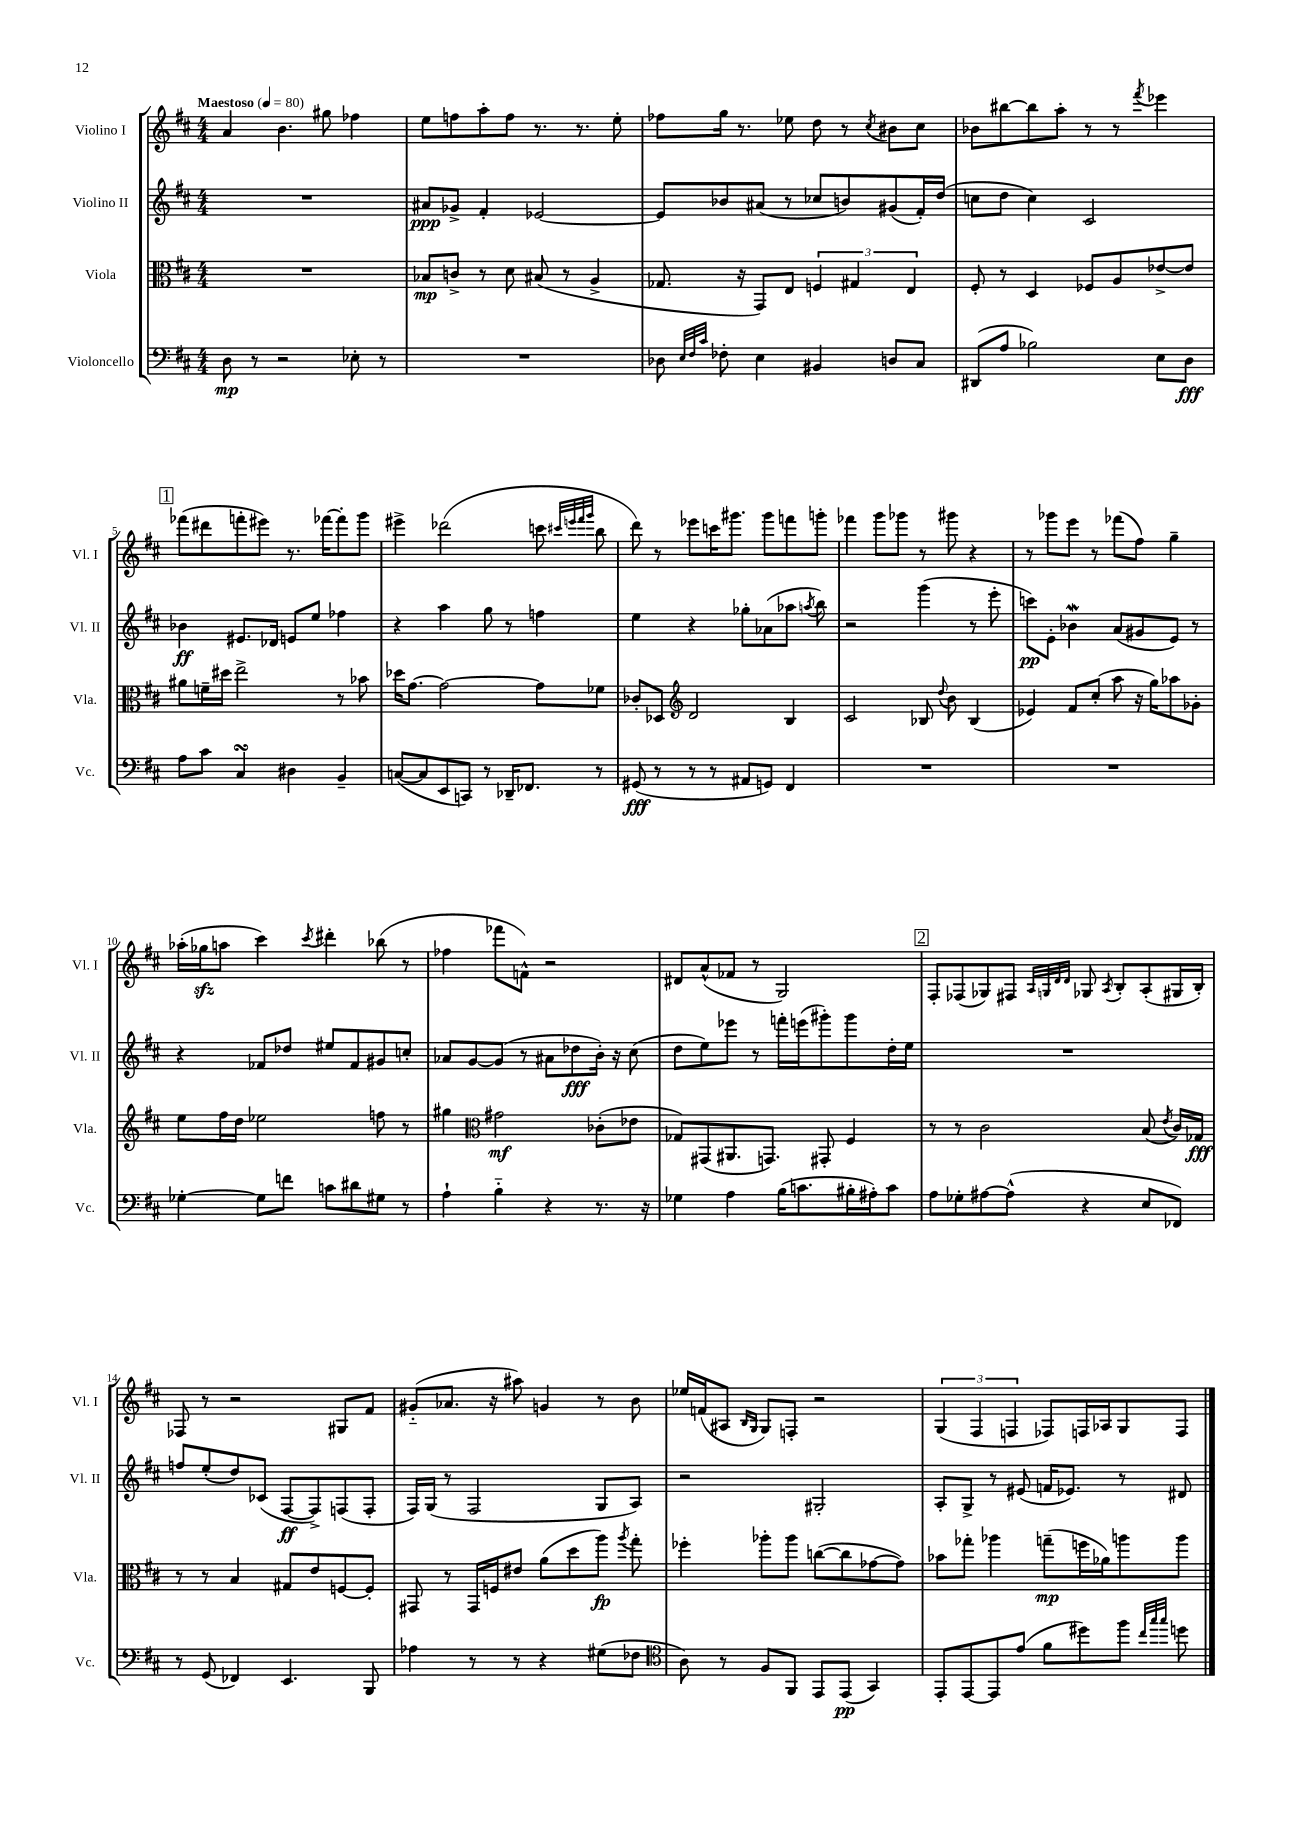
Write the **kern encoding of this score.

**kern	**kern	**kern	**kern
*staff4	*staff3	*staff2	*staff1
*clefF4	*clefC3	*clefG2	*clefG2
*k[f#c#]	*k[f#c#]	*k[f#c#]	*k[f#c#]
*M4/4	*M4/4	*M4/4	*M4/4
*MM80	*MM80	*MM80	*MM80
8D\	1r	1r	4a/
8r	.	.	.
2r	.	.	4.b\
.	.	.	8gg#\
8E-'\	.	.	4ff-\
8r	.	.	.
=	=	=	=
1r	8B-/L	8a#/L	8ee\L
.	8c^/J	8g-^/J	8ff\
.	8r	4f#'/	8aa'\
.	8d\	.	8ff\J
.	(8B#/	[2e-/	8.r
.	8r	.	.
.	.	.	8.r
.	4A^/	.	.
.	.	.	8ee'\
=	=	=	=
8D-\	8.G-/	8e-/]L	8ff-\L
32qqE/LLL	.	.	.
32qqF#/	.	.	.
32qqc#/JJJ	.	.	.
8F-'\	.	8b-/	16gg\Jk
.	16r	.	8.r
4E\	8GG/L)	(8a#/J	.
.	8E/J	8r	8ee-\
4BB#/	6F/	8cc-/L	8dd\
.	.	8b/)	8r
.	6G#/	.	.
.	.	.	8qcc#/
8D/L	.	(8g#/	8b#\L
.	6E/	.	.
8C#/J	.	16f#'/L)	8cc#\J
.	.	(16dd/JJ	.
=	=	=	=
(8DD#/L	8F#'/	8cc\L	8b-\L
8A/J	8r	8dd\J	[8bb#\
2B-\)	4D/	4cc\)	8bb#\]
.	.	.	8aa'\J
.	8F-/L	2c#/	8r
.	8A/	.	8r
.	.	.	8qfff#/
8E\L	[8e-^/	.	4eee-\
8D\J	8e-/]J	.	.
=	=	=	=
8A\L	8a#\L	4b-\	(8fff-\L
8c#\J	16f~\L	.	8ddd#\
.	16dd#\JJ	.	.
4C#/	2ee^\	8.e#/L	8fff'\
.	.	.	8eee#\J)
.	.	16d-/Jk	.
4D#\	.	8e/L	8.r
.	.	8ee/J	.
.	.	.	[16fff-\LK
4BB~/	8r	4ff-\	8fff-'\]
.	8b-\	.	8ggg\J
=	=	=	=
([8C/L	16dd-\LK	4r	4eee#^\
.	[8.g\J	.	.
8C/]	.	.	.
8EE/	2g\_	4aa\	(2ddd-\
8CC/J)	.	.	.
8r	.	8gg\	.
16DD-~/LK	.	8r	.
8.FF-/J	.	.	.
.	8g\]L	4ff\	8ccc\
.	.	.	32qqccc#/LLL
.	.	.	32qqeee/
.	.	.	32qqfff#/
.	.	.	32qqggg/JJJ
8r	8f-\J	.	8bb\
=	=	=	=
(8GG#/	8c-'/L	4ee\	8ddd\)
8r	8D-/J	.	8r
*	*clefG2	*	*
8r	2d/	4r	8eee-\L
8r	.	.	16ccc\K
.	.	.	8.ggg#\J
8AA#/L	.	8gg-'\L	.
8GG/J)	.	(8a-\	8ggg#\L
4FF#/	4B/	8aa-\J	8fff\
.	.	8qaa/	.
.	.	8bb\)	8ggg'\J
=	=	=	=
1r	2c#/	2r	4fff-\
.	.	.	8ggg\L
.	.	.	8ggg-\J
.	8B-/	(4ggg\	8r
.	8qqdd/	.	.
.	8b\	.	8ggg#\
.	(4B-/	8r	4r
.	.	8eee'\	.
=	=	=	=
1r	4e-/)	8ccc\L)	8r
.	.	8e'\J	8ggg-\L
.	8f#/L	4b-\	8eee\J
.	(8cc#'/J	.	8r
.	8aa\	(8a/L	(8fff-\L
.	16r	8g#/	8ff#\J)
.	16gg\LK)	.	.
.	8aa-\	8e/J)	4gg~\
.	8g-'\J	8r	.
=	=	=	=
[4G-'\	8ee\L	4r	(16aa-'\LL
.	.	.	16gg-\J
.	16ff#\L	.	8aa\J
.	16dd\JJ	.	.
8G-\]L	2ee-\	8f-/L	4ccc#\)
8f\J	.	8dd-/J	.
.	.	.	8qccc#/
8c\L	.	8ee#/L	4ddd#'\
8d#\	.	8f-/	.
8G#\J	8ff\	8g#/	(8bb-\
8r	8r	8cc'/J	8r
=	=	=	=
4A`\	4gg#\	8a-/L	4ff-\
.	.	[8g/	.
*	*clefC3	*	*
4B'~\	2g#\	(8g/]J	8fff-\L
.	.	8r	8f^^\J)
4r	.	8a#\L	2r
.	.	8dd-\	.
8.r	(8c-'\L	16b'\Jk)	.
.	.	16r	.
.	8e-\J	(8cc#\	.
16r	.	.	.
=	=	=	=
4G-\	8G-/L)	8dd\L	8d#/L
.	(8GG#/	8ee\)	(8a^^/
4A\	8.AA#/	8eee-\J	8f-/J
.	.	8r	8r
.	8.GG/J)	.	.
(16B\LK	.	16fff'\LL	2G/)
8.c\	.	(16eee\J	.
.	8GG#'/	8ggg#'\)	.
16B#'\L	4F#/	8ggg#\	.
16A#'\J)	.	.	.
8c\J	.	16dd'\L	.
.	.	16ee\JJ	.
=	=	=	=
8A\L	8r	1r	8F#'/L
8G-'\	8r	.	(8F-/
[8A#\	2c#\	.	8G-/)
(8A#^^\]J	.	.	8F#/J
.	.	.	32qqA/LLL
.	.	.	32qqG/
.	.	.	32qqd/
.	.	.	32qqd/JJJ
4r	.	.	8G-/
.	.	.	8qA/
.	.	.	8B'/L
8E/L	(8B/	.	(8A'/
.	8qe/	.	.
8FF-/J)	16c#/LL)	.	16G#/L
.	16G-/JJ	.	16B'/JJ)
=	=	=	=
8r	8r	8ff/L	8F-/
(8GG/	8r	(8ee'/	8r
4FF-/)	4B/	8dd/)	2r
.	.	(8c-/J	.
4.EE/	8G#/L	[8F#/L	.
.	8e/	8F#^/])	.
.	[8F/	(8F/	8G#/L
8BBB/	8F'/]J	8F'/J	8f#/J
=	=	=	=
4A-\	8GG#/	16F#/LL)	(8g#'~/L
.	.	(16G/JJ	.
.	8r	8r	8.a-/J
8r	16GG#/LL	2F#/	.
.	16F/J	.	16r
8r	8e#/J	.	8aa#\)
4r	(8a\L	.	4g/
.	8dd\	.	.
(8G#\L	8aa\J)	8G/L	8r
.	8qaa/	.	.
8F-\J	8gg'\	8A/J)	8b\
=	=	=	=
*clefC4	*	*	*
8A\)	4ff-'\	2r	16ee-/LL
.	.	.	(16f/J
8r	.	.	8A#/J
.	.	.	16qqB/LL
.	.	.	16qqG/JJ
8F#/L	8aa-'\L	.	8G/L)
8FF#/J	8aa-\J	.	8F'/J
8EE/L	([8cc\L	2G#'/	2r
(8EE/J	8cc\]	.	.
4GG/)	[8g-\	.	.
.	8g-\]J)	.	.
=	=	=	=
8EE'/L	8b-\L	8A'/L	(6G/
[8EE/	8gg-'\J	8G^/J	.
.	.	.	6F#/
8EE/]	4aa-\	8r	.
.	.	.	6F/
(8e/J	.	(8e#/	.
8f#\L	(8gg~\L	16f/LK	8F-/L)
.	.	8.e-/J)	.
8dd#\)	16ff\L	.	16F/L
.	16a-\J)	.	16A-/J
8ff#\J	8aa\	8r	8G/
32qqcc#/LLL	.	.	.
32qqgg/	.	.	.
32qqgg/JJJ	.	.	.
8dd\	8aa\J	8d#/	8F/J
==	==	==	==
*-	*-	*-	*-
